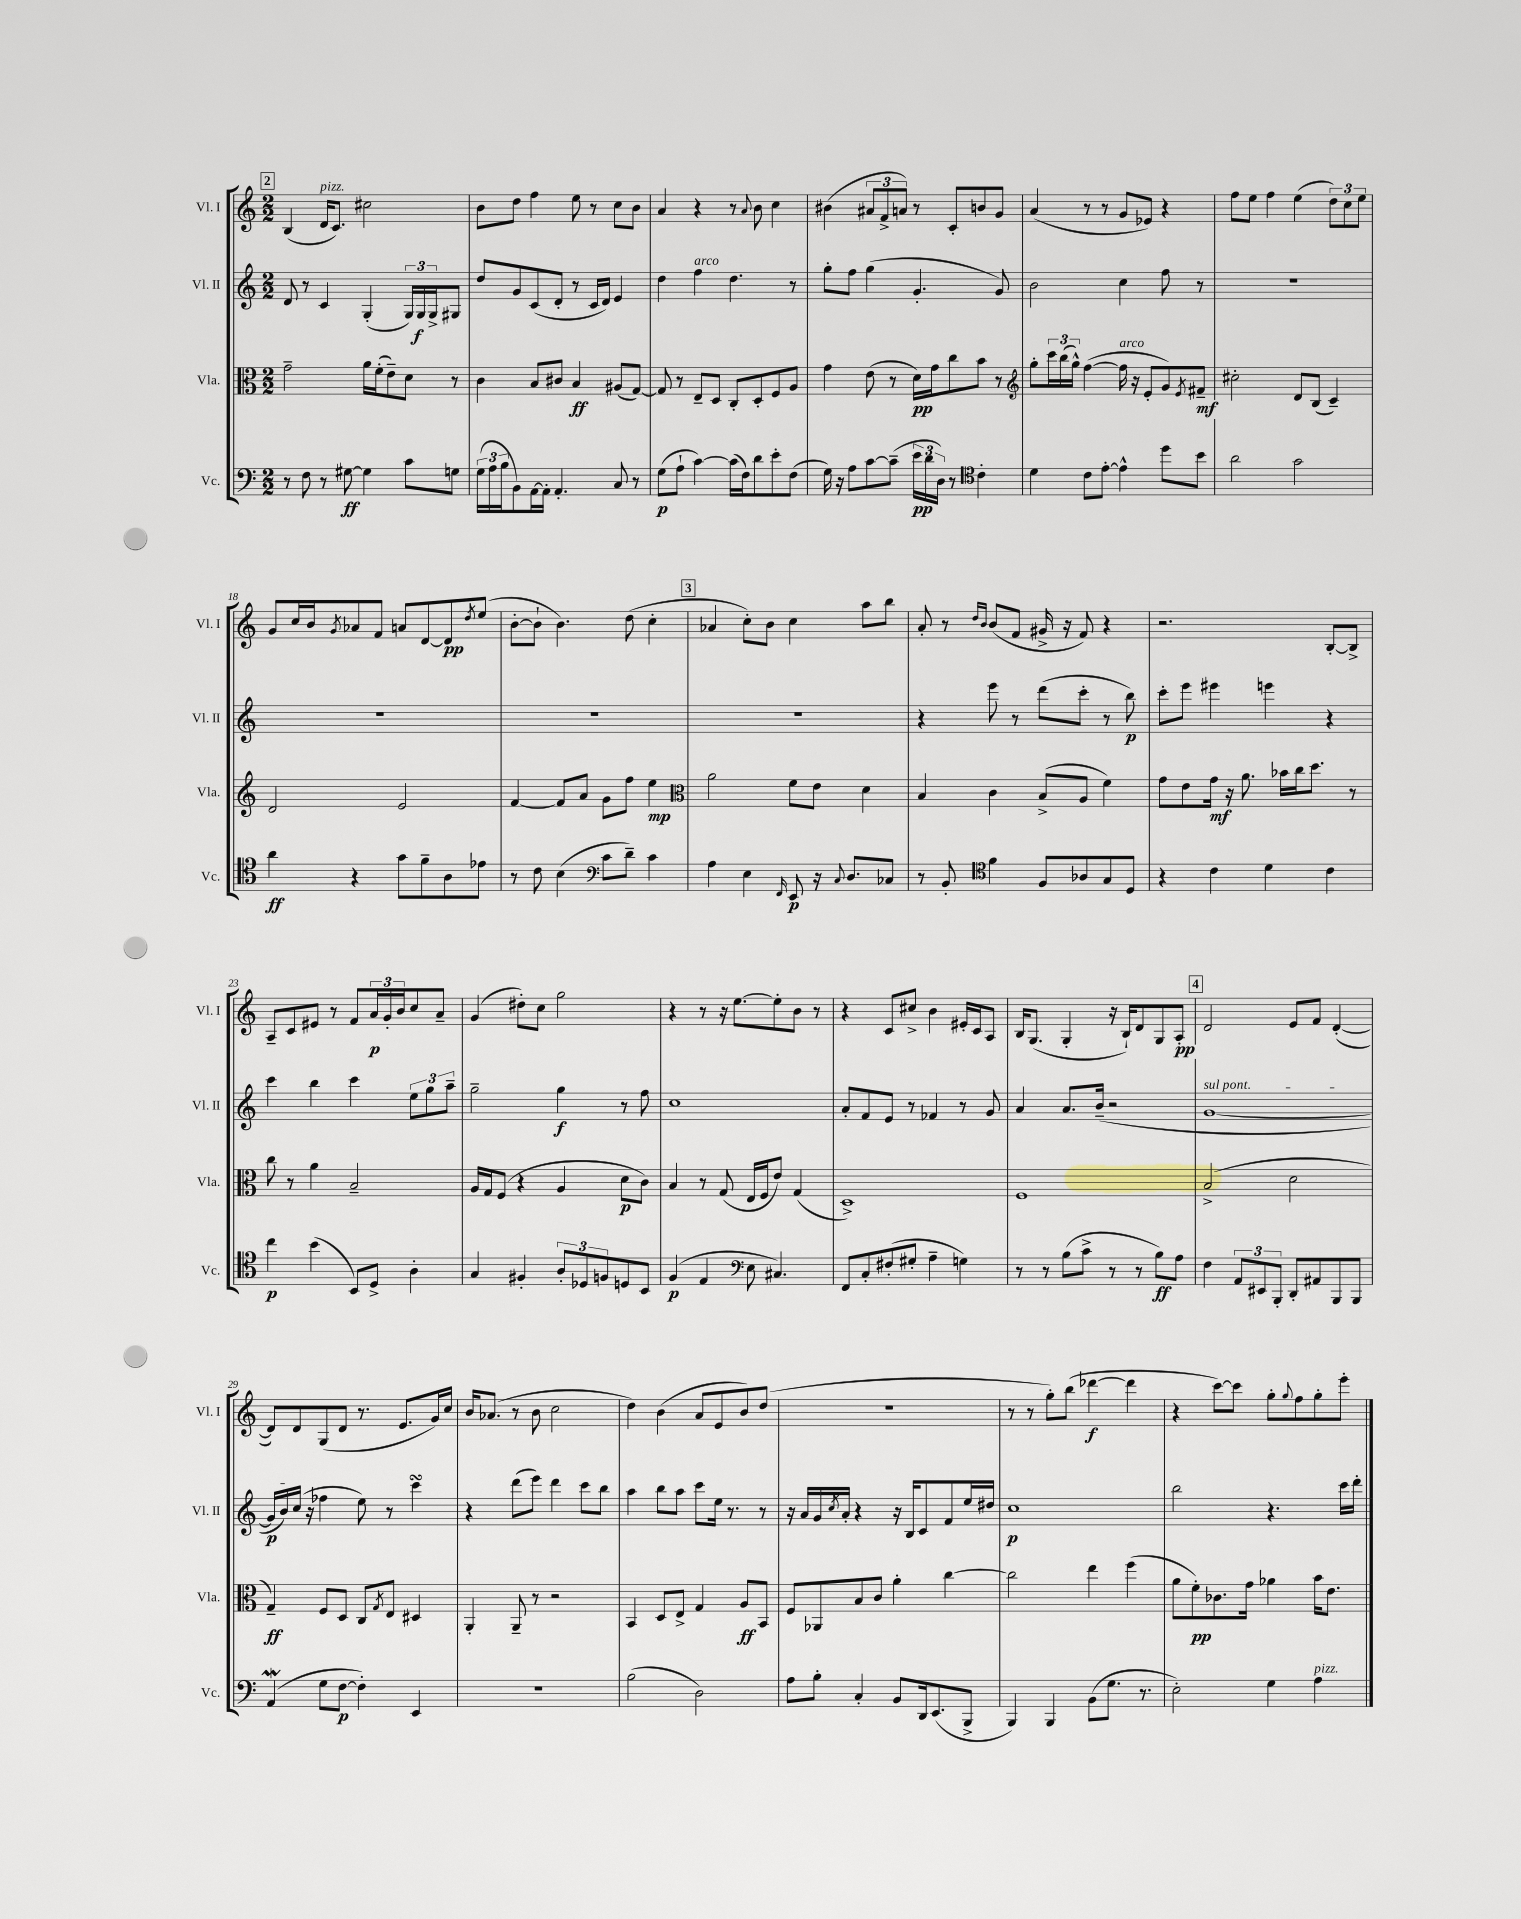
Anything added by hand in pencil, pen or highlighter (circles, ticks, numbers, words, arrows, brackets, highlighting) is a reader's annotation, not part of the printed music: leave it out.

**kern	**dynam	**kern	**dynam	**kern	**dynam	**kern	**dynam
*part4	*part4	*part3	*part3	*part2	*part2	*part1	*part1
*staff4	*staff4	*staff3	*staff3	*staff2	*staff2	*staff1	*staff1
*I"Vc.	*	*I"Vla.	*	*I"Vl. II	*	*I"Vl. I	*
*I'Vc.	*	*I'Vla.	*	*I'Vl. II	*	*I'Vl. I	*
*clefF4	*	*clefC3	*	*clefG2	*	*clefG2	*
*k[]	*	*k[]	*	*k[]	*	*k[]	*
*M2/2	*	*M2/2	*	*M2/2	*	*M2/2	*
!!LO:REH:place=s1:t=2
=12	=12	=12	=12	=12	=12	=12	=12
8r	.	2g~\	.	8d/	.	(4B/	.
8F\	.	.	.	8r	.	.	.
!	!	!	!	!	!	!LO:TX:a:i:t=pizz.	!
8r	.	.	.	4c/	.	16d/KL	.
.	.	.	.	.	.	8.c/J)	.
[8G#X\	ff	.	.	.	.	.	.
4G#\]	.	16a\LL	.	(4G'/	.	2cc#X\	.
.	.	(16f'\J	.	.	.	.	.
.	.	8e~\)	.	.	.	.	.
8c\L	.	8d\J	.	24G/LL)	.	.	.
.	.	.	.	24G/	f	.	.
.	.	.	.	24G^/J	.	.	.
8Gn\J	.	8r	.	8G#X/J	.	.	.
=13	=13	=13	=13	=13	=13	=13	=13
(24G\LL	.	4c\	.	8dd/L	.	8b\L	.
24A\	.	.	.	.	.	.	.
24B\J	.	.	.	.	.	.	.
8BB\)	.	.	.	8g/	.	8dd\J	.
[16AA\L	.	8B/L	.	(8c/	.	4ff\	.
16AA'\JJ]	.	.	.	.	.	.	.
4.AA'/	.	8c#X/J	.	8d'/J	.	.	.
.	.	4B/	ff	8r	.	8ee\	.
.	.	.	.	16c/LL	.	8r	.
.	.	.	.	16d/JJ)	.	.	.
8C/	.	(8A#X/L	.	4e/	.	8cc\L	.
8r	.	[8G/J)	.	.	.	8b\J	.
=14	=14	=14	=14	=14	=14	=14	=14
(8G\L	p	8G/]	.	4dd\	.	4a/	.
8A`\J	.	8r	.	.	.	.	.
!	!	!	!	!LO:TX:a:i:t=arco	!	!	!
[4c\)	.	8E~/L	.	4ff\	.	4r	.
.	.	8D/J	.	.	.	.	.
(16c\LL]	.	8C'/L	.	4.dd\	.	8r	.
16F\J)	.	.	.	.	.	.	.
.	.	.	.	.	.	8qqa/	.
8d\	.	8D'/	.	.	.	8b\	.
8e'\	.	8F/	.	.	.	4cc\	.
(8F\J	.	8A/J	.	8r	.	.	.
=15	=15	=15	=15	=15	=15	=15	=15
16G\)	.	4g\	.	8gg'\L	.	(4b#X\	.
16r	.	.	.	.	.	.	.
8A\L	.	.	.	8ff\J	.	.	.
[8c\	.	(8e\	.	(4gg\	.	12a#X/L	.
.	.	.	.	.	.	12f^/	.
(8c~\J]	.	8r	.	.	.	.	.
.	.	.	.	.	.	12an/J)	.
24e\LL	pp	16d\LL)	pp	4.g'/	.	8r	.
24d\	.	.	.	.	.	.	.
.	.	16g\J	.	.	.	.	.
24D\JJ)	.	.	.	.	.	.	.
8r	.	8cc\	.	.	.	8c'/L	.
*clefC4	*	*	*	*	*	*	*
4c'\	.	8b\J	.	.	.	8bn/	.
.	.	8r	.	8g/)	.	8g/J	.
=16	=16	=16	=16	=16	=16	=16	=16
*	*	*clefG2	*	*	*	*	*
4d\	.	8gg'\L	.	2b\	.	(4a/	.
.	.	24ccc\L	.	.	.	.	.
.	.	(24bb\	.	.	.	.	.
.	.	24gg^^\JJ)	.	.	.	.	.
8c\L	.	([4ff\	.	.	.	8r	.
[8e'\J	.	.	.	.	.	8r	.
!	!	!LO:TX:a:i:t=arco	!	!	!	!	!
4e^^\]	.	16ff\]	.	4cc\	.	8g/L	.
.	.	16r	.	.	.	.	.
.	.	8e'/L	.	.	.	8e-X/J)	.
8dd\L	.	8g/)	.	8ff\	.	4r	.
.	.	8qe/	.	.	.	.	.
8b\J	.	8f#X~/J	mf	8r	.	.	.
=17	=17	=17	=17	=17	=17	=17	=17
2a\	.	2cc#X'\	.	1r	.	8ff\L	.
.	.	.	.	.	.	8ee\J	.
.	.	.	.	.	.	4ff\	.
2g\	.	8d/L	.	.	.	(4ee\	.
.	.	(8B/J	.	.	.	.	.
.	.	4c~/)	.	.	.	12dd\L)	.
.	.	.	.	.	.	12cc\	.
.	.	.	.	.	.	12ee\J	.
!!LO:LB:g=z
=18	=18	=18	=18	=18	=18	=18	=18
4a\	ff	2d/	.	1r	.	8g/L	.
.	.	.	.	.	.	16cc/L	.
.	.	.	.	.	.	16b/J	.
.	.	.	.	.	.	8qg/	.
4r	.	.	.	.	.	8a-X/	.
.	.	.	.	.	.	8f/J	.
8g\L	.	2e/	.	.	.	8an/L	.
8f~\	.	.	.	.	.	[8d/	.
8A\	.	.	.	.	.	8d/]	pp
.	.	.	.	.	.	8qdd/	.
8e-X\J	.	.	.	.	.	(8ee/J	.
=19	=19	=19	=19	=19	=19	=19	=19
8r	.	[4f/	.	1r	.	[8b'\L	.
8c\	.	.	.	.	.	8b`\J]	.
(4B\	.	8f/L]	.	.	.	4.b\)	.
.	.	8a/J	.	.	.	.	.
*clefF4	*	*	*	*	*	*	*
8c\L	.	8g\L	.	.	.	.	.
8d~\J)	.	8ff\J	.	.	.	(8dd\	.
4c\	.	4ee\	mp	.	.	4cc'\	.
!!LO:REH:place=s1:t=3
=20	=20	=20	=20	=20	=20	=20	=20
*	*	*clefC3	*	*	*	*	*
4A\	.	2a\	.	1r	.	4a-X/	.
4E\	.	.	.	.	.	8cc'\L)	.
.	.	.	.	.	.	8b\J	.
16qqFF/	.	.	.	.	.	.	.
8EE/	p	8f\L	.	.	.	4cc\	.
16r	.	8e\J	.	.	.	.	.
8qqC/	.	.	.	.	.	.	.
8.D/L	.	.	.	.	.	.	.
.	.	4d\	.	.	.	8aa\L	.
8C-X/J	.	.	.	.	.	8bb\J	.
=21	=21	=21	=21	=21	=21	=21	=21
8r	.	4B/	.	4r	.	8a'/	.
8BB'/	.	.	.	.	.	8r	.
*clefC4	*	*	*	*	*	*	*
.	.	.	.	.	.	16qqdd/LL	.
.	.	.	.	.	.	16qqb/JJ	.
4f\	.	4c\	.	8eee\	.	(8b/L	.
.	.	.	.	8r	.	8f/J	.
8F/L	.	(8B^/L	.	(8ddd\L	.	16g#X^/	.
.	.	.	.	.	.	16r	.
8A-X/	.	8A/J	.	8ccc'\J	.	8f/)	.
8G/	.	4f\)	.	8r	.	4r	.
8D/J	.	.	.	8bb\)	p	.	.
=22	=22	=22	=22	=22	=22	=22	=22
4r	.	8g\L	.	8ccc'\L	.	2.r	.
.	.	8e\	.	8eee\J	.	.	.
4c\	.	16g\Jk	mf	4eee#X\	.	.	.
.	.	16r	.	.	.	.	.
.	.	8.a\	.	.	.	.	.
4d\	.	.	.	4eeen\	.	.	.
.	.	16b-X\LL	.	.	.	.	.
.	.	16cc\J	.	.	.	.	.
.	.	8.dd\J	.	.	.	.	.
4c\	.	.	.	4r	.	[8B'/L	.
.	.	8r	.	.	.	8B^/J]	.
!!LO:LB:g=z
=23	=23	=23	=23	=23	=23	=23	=23
4cc\	p	8cc\	.	4ccc\	.	8A~/L	.
.	.	8r	.	.	.	8c/	.
(4b\	.	4a\	.	4bb\	.	8e#X/J	.
.	.	.	.	.	.	8r	.
8BB/L)	.	2B~/	.	4ccc\	.	8f/L	.
8D^/J	.	.	.	.	.	24a/L	p
.	.	.	.	.	.	24g'/	.
.	.	.	.	.	.	24b/J	.
4A'\	.	.	.	12ee\L	.	8cc/	.
.	.	.	.	12gg\	.	.	.
.	.	.	.	.	.	8a~/J	.
.	.	.	.	12aa~\J	.	.	.
=24	=24	=24	=24	=24	=24	=24	=24
4G/	.	16A/LL	.	2gg~\	.	(4g/	.
.	.	16G/J	.	.	.	.	.
.	.	(8F/J	.	.	.	.	.
4F#X'/	.	4r	.	.	.	8dd#X'\L)	.
.	.	.	.	.	.	8cc\J	.
12A'/L	.	4A/	.	4gg\	f	2gg\	.
12D-X/	.	.	.	.	.	.	.
12Fn/	.	.	.	.	.	.	.
8Dn/	.	8d\L	p	8r	.	.	.
8BB/J	.	8c\J)	.	8ff\	.	.	.
=25	=25	=25	=25	=25	=25	=25	=25
(4F/	p	4B/	.	1cc	.	4r	.
4E/	.	8r	.	.	.	8r	.
.	.	(8G/	.	.	.	16r	.
.	.	.	.	.	.	[8.ee\L	.
*clefF4	*	*	*	*	*	*	*
8E\	.	16E/LL	.	.	.	.	.
.	.	16F/J	.	.	.	.	.
4.C#X/)	.	8e/J)	.	.	.	8ee'\]	.
.	.	(4G/	.	.	.	8b\J	.
.	.	.	.	.	.	8r	.
=26	=26	=26	=26	=26	=26	=26	=26
8FF/L	.	1D^)	.	8a'/L	.	4r	.
8C'/	.	.	.	8f/	.	.	.
(8F#X'/	.	.	.	8e/J	.	8c/L	.
8G#X'/J	.	.	.	8r	.	8cc#X^/J	.
4A~\	.	.	.	4f-X/	.	4b\	.
4Gn\)	.	.	.	8r	.	16e#X'/LL	.
.	.	.	.	.	.	16c/J	.
.	.	.	.	8g/	.	8A/J	.
=27	=27	=27	=27	=27	=27	=27	=27
8r	.	1F	.	4a/	.	16B/KL	.
.	.	.	.	.	.	(8.G/J	.
8r	.	.	.	.	.	.	.
(8B\L	.	.	.	8.a/L	.	4G'/	.
8c^\J	.	.	.	.	.	.	.
.	.	.	.	(16b~/Jk	.	.	.
8r	.	.	.	2r	.	16r	.
.	.	.	.	.	.	16B`/KL)	.
8r	.	.	.	.	.	8d/	.
8B\L)	ff	.	.	.	.	8G/	.
8A\J	.	.	.	.	.	8A'/J	pp
!!LO:REH:place=s1:t=4
=28	=28	=28	=28	=28	=28	=28	=28
!	!	!	!	!LO:TX:a:i:t=sul pont.	!	!	!
4F\	.	(2B^/	.	[1g	.	2d/	.
12AA/L	.	.	.	.	.	.	.
12EE#X/	.	.	.	.	.	.	.
12BBB'/J	.	.	.	.	.	.	.
8DD'/L	.	2d\	.	.	.	8e/L	.
8AA#X/	.	.	.	.	.	8f/J	.
8BBB/	.	.	.	.	.	([4d'/	.
8BBB/J	.	.	.	.	.	.	.
!!LO:LB:g=z
=29	=29	=29	=29	=29	=29	=29	=29
(4AAW/	.	4G~/)	ff	16g/LL]	p	8d/L])	.
.	.	.	.	16b/)	.	.	.
.	.	.	.	(16cc/JJ	.	8d/	.
.	.	.	.	16r	.	.	.
8G\L	.	8F/L	.	4ff-X\	.	(8G/	.
[8F\J	p	8D/J	.	.	.	8d/J	.
4F'\])	.	8C/L	.	8ee\)	.	8.r	.
.	.	8qG/	.	.	.	.	.
.	.	8E/J	.	8r	.	.	.
.	.	.	.	.	.	8.e/L	.
4EE/	.	4D#X/	.	4cccsSSs\	.	.	.
.	.	.	.	.	.	16g/L)	.
.	.	.	.	.	.	16cc/JJ	.
=30	=30	=30	=30	=30	=30	=30	=30
1r	.	4AA'/	.	4r	.	16b/KL	.
.	.	.	.	.	.	(8.a-X/J	.
.	.	8AA~/	.	(8ddd\L	.	8r	.
.	.	8r	.	8eee\J)	.	8b\	.
.	.	2r	.	4ddd\	.	2cc\	.
.	.	.	.	8ccc\L	.	.	.
.	.	.	.	8bb\J	.	.	.
=31	=31	=31	=31	=31	=31	=31	=31
(2B\	.	4BB/	.	4aa\	.	4dd\)	.
.	.	8D/L	.	8bb\L	.	(4b\	.
.	.	8E^/J	.	8aa\J	.	.	.
2D\)	.	4G/	.	8ccc\L	.	8a/L	.
.	.	.	.	16ee\Jk	.	8e/	.
.	.	.	.	8.r	.	.	.
.	.	8A/L	ff	.	.	8b/)	.
.	.	8BB/J	.	8r	.	(8dd/J	.
=32	=32	=32	=32	=32	=32	=32	=32
8A\L	.	8F/L	.	16r	.	1r	.
.	.	.	.	16a/LL	.	.	.
8B'\J	.	8AA-X/	.	16g/	.	.	.
.	.	.	.	8qcc/	.	.	.
.	.	.	.	16a'/JJ	.	.	.
4C'/	.	8B/	.	4r	.	.	.
.	.	8c/J	.	.	.	.	.
8BB/L	.	4a'\	.	16r	.	.	.
.	.	.	.	16B/KL	.	.	.
16DD/k	.	.	.	8c/	.	.	.
(8.EE/	.	.	.	.	.	.	.
.	.	[4cc\	.	8f/	.	.	.
8BBB^/J	.	.	.	16ee/L	.	.	.
.	.	.	.	16dd#X/JJ	.	.	.
=33	=33	=33	=33	=33	=33	=33	=33
4BBB/)	.	2cc\]	.	1cc	p	8r	.
.	.	.	.	.	.	8r	.
4BBB/	.	.	.	.	.	8gg'\L)	.
.	.	.	.	.	.	(8bb\J	.
(8BB\L	.	4ee\	.	.	.	[4ddd-X\	f
8.G\J	.	.	.	.	.	.	.
.	.	(4ff\	.	.	.	4ddd-\]	.
8.r	.	.	.	.	.	.	.
=34	=34	=34	=34	=34	=34	=34	=34
2E'\)	.	8a\L	.	2bb\	.	4r	.
.	.	8f'\)	pp	.	.	.	.
.	.	8.c-X\	.	.	.	[8ccc\L)	.
.	.	.	.	.	.	8ccc\J]	.
.	.	16g\Jk	.	.	.	.	.
4G\	.	4a-X\	.	4.r	.	8gg'\L	.
.	.	.	.	.	.	8qqgg/	.
.	.	.	.	.	.	8ff\	.
!LO:TX:a:i:t=pizz.	!	!	!	!	!	!	!
4A\	.	16b\KL	.	.	.	8gg'\	.
.	.	8.e\J	.	.	.	.	.
.	.	.	.	16ccc\LL	.	8eee'\J	.
.	.	.	.	16ddd'\JJ	.	.	.
==	==	==	==	==	==	==	==
*-	*-	*-	*-	*-	*-	*-	*-
